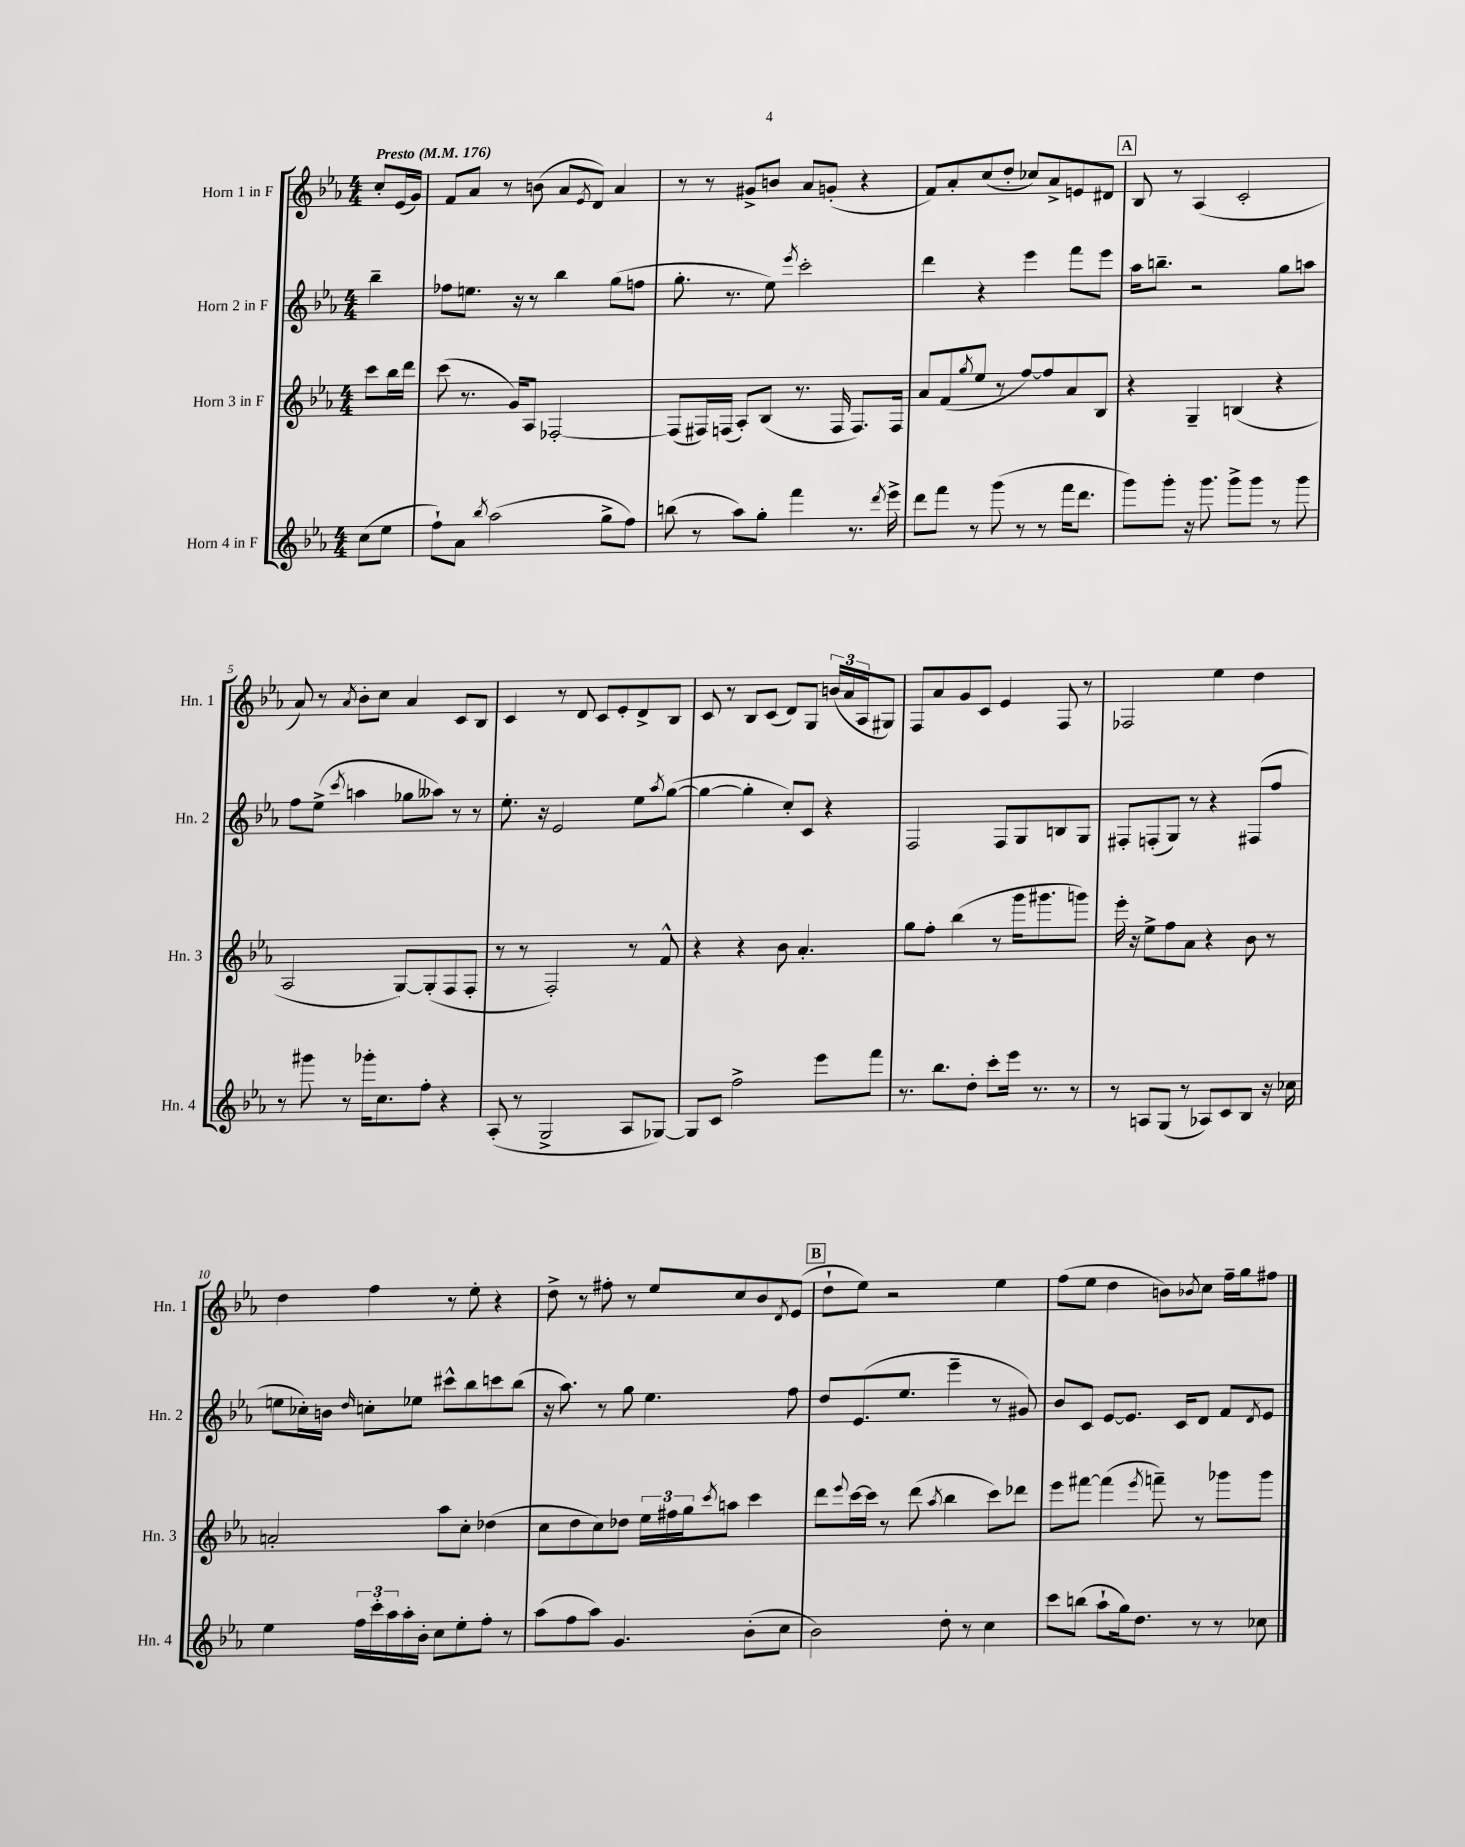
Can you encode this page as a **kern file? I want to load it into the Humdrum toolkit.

**kern	**kern	**kern	**kern
*staff4	*staff3	*staff2	*staff1
*clefG2	*clefG2	*clefG2	*clefG2
*k[b-e-a-]	*k[b-e-a-]	*k[b-e-a-]	*k[b-e-a-]
*M4/4	*M4/4	*M4/4	*M4/4
*MM176	*MM176	*MM176	*MM176
(8cc	8ccc	4bb-~	8cc'
8ee-	16bb-	.	(16e-
.	16ddd	.	16g)
=	=	=	=
8ff`)	(8ccc	8ff-	8f
8a-	8.r	8.ee	8a-
8qbb-	.	.	.
(2aa-	.	.	8r
.	16g)	16r	.
.	8A-	8r	(8b
.	[2F-'	4bb-	8a-
.	.	.	8qe-
.	.	.	8d)
8gg^	.	(8gg	4a-
8ff)	.	8ff	.
=	=	=	=
(8bb	(8F-]	8.gg'	8r
8r	16F#)	.	8r
.	(16F	8.r	.
8aa-)	8A-')	.	8g#^
8gg'	(8B-	8ee-)	8b
.	.	8qeee-	.
4fff	8.r	2ccc'	8a-
.	.	.	(8g'
.	16F	.	.
8.r	8.F)	.	4r
8qddd	.	.	.
16eee-^	16F	.	.
=	=	=	=
8ddd	8a-	4ddd	8f)
8fff	(8f	.	8a-'
.	8qgg	.	.
8r	8ee-	4r	(8cc
(8ggg	8r	.	8dd'
8r	[8ff)	4eee-	8cc-)
8r	8ff]	.	8a-^
16fff	8a-	8fff	8e
8.ddd	.	.	.
.	8B-	8eee-	8d#
=	=	=	=
8ggg)	4r	16aa-	8B-
.	.	8.bb~	.
8ggg'	.	.	8r
16r	4G~	2r	(4A-
8.ggg	.	.	.
8ggg^	(4B	.	2c'
8ggg	.	.	.
8r	4r	8gg	.
8ggg	.	8aa	.
=	=	=	=
8r	2A-	8ff	8a-)
8ggg#	.	(8ee-^	8r
.	.	8qccc	8qa-
8r	.	4aa	8b-'
16ggg-'	.	.	8cc
8.cc	.	.	.
.	[8G)	8gg-	4a-
8ff'	(8G']	8aa--)	.
4r	8F	8r	8c
.	8F'	8r	8B-
=	=	=	=
(8A-'	8r	8.ee-'	4c
8r	8r	.	.
.	.	16r	.
2G^	2F')	2e-	8r
.	.	.	8d
.	.	.	8c
.	.	.	8e-'
8A-	8r	8ee-	8d^
.	.	8qaa-	.
[8G-)	8f^^	([8gg	8B-
=	=	=	=
8G-]	4r	4gg_	8c
8c	.	.	8r
2ff^	4r	4gg']	8B-
.	.	.	(8c
.	8b-	8cc')	8d)
.	4.a-'	8c	8G
8eee-	.	4r	(24b
.	.	.	24a-
.	.	.	24A-
8fff	.	.	8G#)
=	=	=	=
8.r	8gg	2F	8F
.	8ff'	.	8a-
8.bb-	.	.	.
.	(4bb-	.	8g
8dd'	.	.	8c
8ccc'	8r	8F	4e-
16eee-	16ggg	8G	.
8.r	8.ggg#	.	.
.	.	8B	8F
8r	8ggg)	8G	8r
=	=	=	=
8r	16eee-'	8F#'	2F-
.	16r	.	.
8A	8ee-^	(8F'	.
(8G	8ff	8G)	.
8r	8a-	8r	.
8A-)	4r	4r	4ee-
8c	.	.	.
8B-	8b-	(8F#	4dd
16r	8r	8ff	.
16cc-	.	.	.
=	=	=	=
4ee-	2a'	8ee	4dd
.	.	16cc-')	.
.	.	16b	.
.	.	16qqdd	.
24ff	.	8cc'	4ff
24ccc'	.	.	.
24aa-	.	.	.
16aa-'	.	8ee-	.
16b-'	.	.	.
8cc	8aa-	8ccc#^^	8r
8ee-'	8cc'	8bb-	8ee-'
8ff'	(4dd-	8ccc	4r
8r	.	(8bb-	.
=	=	=	=
(8aa-	8cc	16r	8dd^
.	.	8.aa-)	.
8ff	8dd	.	8r
8aa-)	8cc)	8r	8ff#'
4.g	8dd-	8gg	8r
.	24ee-	4.ee-	8ee-
.	24ff#	.	.
.	24gg	.	.
.	8qccc	.	.
.	8aa	.	8cc
(8b-'	4ccc	.	8b-
.	.	.	8qd
8cc	.	8ff	(8e-
=	=	=	=
2b-)	8ddd	8dd	8dd`
.	8qqeee-	.	.
.	[16ccc	(8.e-	8ee-)
.	16ccc]	.	.
.	8r	.	2r
.	.	8.ee-	.
.	(8ddd	.	.
.	8qaa-	.	.
8dd'	4bb-	4eee-~	.
8r	.	.	.
4cc	8ccc)	8r	4ee-
.	8ddd-	8g#)	.
=	=	=	=
8ccc	8eee-	8b-	(8ff
(8bb	[8fff#	8c	8ee-
8aa-`	(4fff#]	[8e-	4dd
16gg)	.	8.e-]	.
8.dd	.	.	.
.	8qeee-	.	.
.	8fff~)	.	8b)
.	.	16c	.
.	.	.	8qb-
8r	8r	8d	8cc
8r	8ggg-	8f	16ff~
.	.	.	16gg
.	.	8qd	.
8cc-	8ggg-	8e-	8ff#
==	==	==	==
*-	*-	*-	*-
